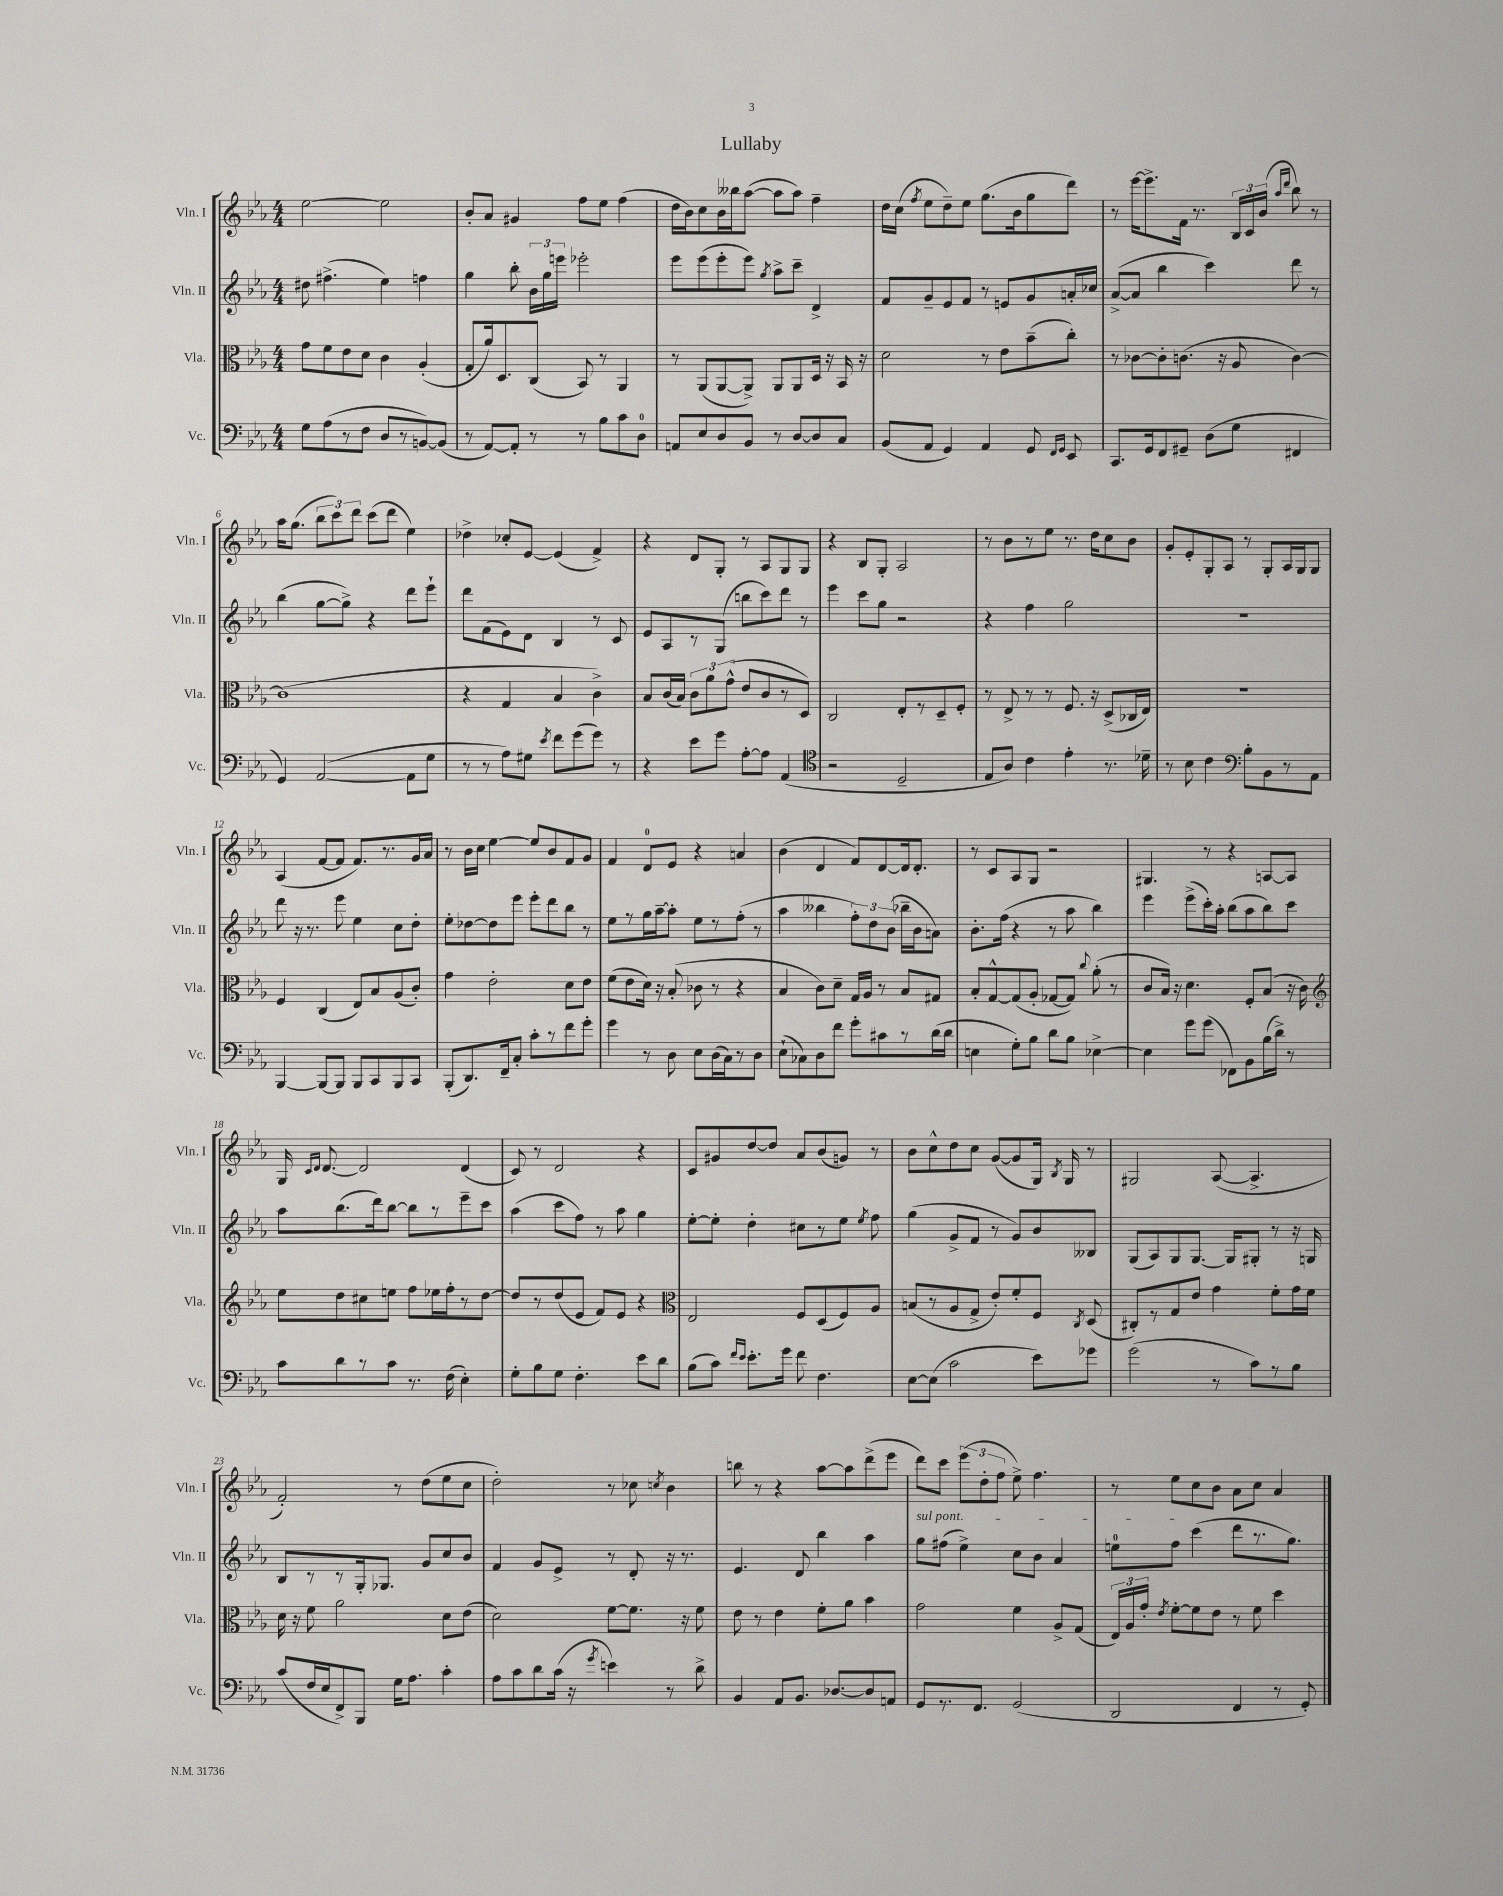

**kern	**kern	**kern	**kern
*part4	*part3	*part2	*part1
*staff4	*staff3	*staff2	*staff1
*I"Vc.	*I"Vla.	*I"Vln. II	*I"Vln. I
*I'Vc.	*I'Vla.	*I'Vln. II	*I'Vln. I
*clefF4	*clefC3	*clefG2	*clefG2
*k[b-e-a-]	*k[b-e-a-]	*k[b-e-a-]	*k[b-e-a-]
*M4/4	*M4/4	*M4/4	*M4/4
=1	=1	=1	=1
8G\L	8g\L	8dd#X\	[2ee-\
(8A-\	8f\	(4.ff#X^\	.
8r	8e-\	.	.
8F\J	8d\J	.	.
8D/L	4c\	4ee-\)	2ee-\]
8r	.	.	.
[8BBn/)	(4A-'/	4ffn\	.
(8BB/J]	.	.	.
=2	=2	=2	=2
8r	8G'/L	4gg\	8b-'/L
[8AA-/L)	16a-/k)	.	8a-/J
.	8.D/	.	.
8AA-'/J]	.	8bb-'\	4g#X/
8r	(8C/J	24b-\LL	.
.	.	24gg\	.
.	.	24eeen\JJ	.
8r	8BB-/)	2eee-X'\	8ff\L
8B-\L	8r	.	8ee-\J
8c\	4AA-/	.	(4ff\
8D\J	.	.	.
=3	=3	=3	=3
8AAn/L	8r	8eee-\L	16dd\LL
.	.	.	16b-\J)
8E-/	(8AA-/L	(8eee-\	8cc\
8D/	[8AA-/	8eee-'\	16b-\L
.	.	.	16bb--X\J
8BB-/J	8AA-^/J])	8eee-\J)	([8aa-\J
.	.	8qgg/	.
8r	8AA-/L	8aa-^\L	8aa-\L]
[8D/L	8AA-/	8ccc~\J	8aa-\J)
8D/]	16D/Jk	4d^/	4ff~\
.	16r	.	.
8C/J	16BB-/	.	.
.	16r	.	.
=4	=4	=4	=4
(8BB-/L	2d\	8f/L	16dd\LL
.	.	.	(16cc\JJ
.	.	.	8qff/
8AA-/J	.	8g~/	8ee-\L
4GG/)	.	8e-/	8dd~\)
.	.	8f/J	8ee-\J
4AA-/	8r	8r	(8.gg\L
.	8e-\L	8en/L	.
.	.	.	16b-\k
8GG/	(8b-~\	8g/	8gg\
16qqFF/LL	.	.	.
16qqGG/JJ	.	.	.
8EE-/	8cc'\J)	16an'/L	8ddd\J)
.	.	16cc-X/JJ	.
=5	=5	=5	=5
8.CC/L	8r	([8a-^/L	8r
.	[8c-X\L	8a-/J]	[16eee-\KL
16GG/k	.	.	8.eee-^\]
8FF/	8c-'\]	4bb-\	.
8GG#X~/J	(8.cn\J	.	16f\Jk
.	.	.	8.r
(8D\L	.	4ccc\)	.
.	16r	.	.
8G\J	8A-/	.	24B-/LL
.	.	.	24c/
.	.	.	(24b-/JJ
.	.	.	16qqaa-/LL
.	.	.	16qqddd/JJ
4FF#X/	[4c\)	8ddd\	8bb-\)
.	.	8r	8r
!!LO:LB:g=z
=6	=6	=6	=6
4GG/)	(1c]	(4bb-\	16aa-\KL
.	.	.	(8.gg\J
([2AA-/	.	[8gg\L	12bb-\L
.	.	.	12ccc\)
.	.	8gg^\J])	.
.	.	.	12ddd\J
.	.	4r	(8ccc\L
.	.	.	8ddd\J
8AA-\L]	.	8ddd\L	4ee-\)
8G\J	.	8eee-`\J	.
=7	=7	=7	=7
8r	4r	8ddd\L	4dd-X^\
8r	.	(8f\	.
8A-\L)	4G/	8e-\)	8cc-X'/L
8G#X\J	.	8d\J	[8e-/J
8qe-/	.	.	.
8f\L	4B-/	4B-/	(4e-/]
(8g\	.	.	.
8g\J)	4c^\)	8r	4f^/)
8r	.	8c/	.
=8	=8	=8	=8
4r	8B-/L	8e-/L	4r
.	(16c/L	8A-/	.
.	16B-/JJ)	.	.
8e-\L	12c\L	8r	8d/L
.	12a-\	.	.
8g\J	.	(8G/J	8G'/J
.	(12g^^\J	.	.
[8A-'\L	8e-/L	8bbn\L	8r
8A-\J]	8c/	8ccc\)	8A-/L
(4AA-/	8r	8ddd\J	8G/
.	8D/J)	8r	8G/J
=9	=9	=9	=9
*clefC4	*	*	*
2r	2C/	4eee-\	4r
.	.	8ccc\L	8B-/L
.	.	8gg\J	8G'/J
2D~/	8E-'/L	2r	2A-/
.	8r	.	.
.	8D~/	.	.
.	8F'/J	.	.
=10	=10	=10	=10
8E-/L	8r	4r	8r
8A-/J)	8E-^/	.	8b-\L
4c\	8r	4ff\	8r
.	8r	.	8ee-\J
4e-'\	8.F/	2gg\	8.r
.	16r	.	16dd\KL
8.r	(8D^/L	.	8cc\
.	16C-X/L	.	8b-\J
16d-X~\	16E-/JJ)	.	.
=11	=11	=11	=11
8r	1r	1r	8g'/L
8B-\	.	.	8e-'/
4c\	.	.	8G'/
.	.	.	8A-/J
*clefF4	*	*	*
8B-'\L	.	.	8r
8BB-\	.	.	8G'/L
8r	.	.	16A-/L
.	.	.	16G/J
8AA-\J	.	.	8G/J
!!LO:LB:g=z
=12	=12	=12	=12
[4BBB-/	4F/	8ddd\	(4A-/
.	.	16r	.
.	.	8.r	.
8BBB-/L_	(4C/	.	[8f/L
8BBB-/J]	.	8eee-\	8f/J]
8BBB-/L	8E-/L)	4ee-\	8.f/L)
8CC/	8B-/	.	.
.	.	.	8.r
8BBB-/	(8A-/	8cc\L	.
8CC/J	8c'/J)	8dd'\J	16g/L
.	.	.	16a-/JJ
=13	=13	=13	=13
(8BBB-'/L	4g\	8ee-'\L	8r
8.DD/)	.	[8dd-X\	16b-\LL
.	.	.	16cc\JJ
.	2e-'\	8dd-\]	[4ee-\
16FF~/k	.	.	.
8C'/J	.	8eee-\J	.
8c'\L	.	8eee-'\L	8ee-/L]
8r	.	8ddd\	8b-/
8f\	8d\L	8bb-\J	8f/
8g'\J	8e-\J	8r	8g/J
=14	=14	=14	=14
4g\	(8f\L	8ee-\L	4f/
.	8e-\	8r	.
8r	16d\Jk)	16gg\L	8d/L
.	16r	[16aa-~\J	.
8D\	(8B-'/	8aa-'\J]	8e-/J
8E-\L	8c-X\	8ee-\L	4r
(16D\L	8r	8r	.
16C\J)	.	.	.
8r	4r	(8ff'\J	4an/
8D\J	.	8r	.
=15	=15	=15	=15
(8E-`\L	4B-/	4aa-\	(4b-\
8C-X\)	.	.	.
8D\	8c\L)	4bb--X\	4d/
8f\J	8d~\J	.	.
8g'\L	16G/LL	12ff'\L)	8f/L)
.	16A-/JJ	.	.
.	.	12dd\	.
8c#X\	8r	.	[8d/
.	.	(12b-\J	.
8r	8B-/L	16bb-X~\LL	16d/k]
.	.	16b-\J	8.d'/J
(16d\L	8G#X/J	8an\J)	.
16d\JJ	.	.	.
=16	=16	=16	=16
4En\	8B-'/L	8.b-'\L	8r
.	[8G^^/	.	8c/L
.	.	(16ff\Jk	.
8G'\L)	(8G/]	4r	8A-/
8B-\J	8A-'/J	.	8G/J
8d\L	[8G-X/L	8r	2r
8B-\J	8G-/J])	8aa-\	.
.	8qqcc/	.	.
[4E-X^\	(8a-'\	4bb-\)	.
.	8r	.	.
=17	=17	=17	=17
4E-\]	8c/L	4eee-\	4.G#X/
.	16B-/Jk)	.	.
.	16r	.	.
8g\L	4.d\	(8eee-^\L	.
(8g\J	.	16ccc'\L)	8r
.	.	16aa-'\JJ	.
8FF-X\L)	.	(8bb-\L	4r
8BB-\	8F'/L	8aa-\	.
(16B-\L	(8B-/J	8bb-\)	[8An/L
16d^\JJ)	.	.	.
8r	16r	8ccc\J	8A/J]
.	16c\)	.	.
!!LO:LB:g=z
=18	=18	=18	=18
*	*clefG2	*	*
8c\L	8ee-\L	8aa-\L	16G/
.	.	.	16qqc/LL
.	.	.	16qqd/JJ
.	.	.	[8.d/
8d\	8dd\	(8.bb-\	.
8r	8cc#X\	.	2d/]
.	.	16ddd\k)	.
8c\J	8een\J	[8bb-\J	.
8.r	8ff\L	8bb-\L]	.
.	16ee-X\L	8r	.
(16F\	16ff'\J	.	.
4E-'\)	8r	8eee-~\	(4d/
.	[8dd\J	8ccc\J	.
=19	=19	=19	=19
8G'\L	8dd/L]	(4aa-\	8c/)
8B-\	8r	.	8r
8G\J	(8dd/	8ccc\L	2d/
4.F'\	8e-/J	8ff\J)	.
.	8f/L)	8r	.
.	8e-/J	8aa-\	.
8e-\L	4r	4gg\	4r
8d\J	.	.	.
=20	=20	=20	=20
*	*clefC3	*	*
(8B-\L	2E-/	[8ee-'\L	8c/L
8c\J)	.	8ee-'\J]	8g#X/
16qqf/LL	.	.	.
16qqe-/JJ	.	.	.
8.e-'\L	.	4dd'\	[8dd/
.	.	.	8dd/J]
16g\Jk	.	.	.
8f\	8F/L	8cc#X\L	8a-/L
4.F\	(8D/	8r	(8b-/
.	8F/)	8ee-\J	8gn/J)
.	.	8qee-/	.
.	8A-/J	8ff\	8r
=21	=21	=21	=21
[8E-\L	(8Bn/L	(4gg\	8b-\L
(8E-\J]	8r	.	8cc^^\
2c\	8A-/	8g^/L	8dd\
.	8G^/J	8f/J	8cc\J
.	8e-'/L)	8r	([8g/L
.	8f'/	8g/L)	8g/]
8e-\L)	8F/J	8b-/	16G/Jk)
.	.	.	8qB-/
.	.	.	16G/
.	8qC/	.	.
8g-X\J	(8D/	8B--X/J	8r
=22	=22	=22	=22
(2g\	8C#X'/L)	(8G/L	2G#X/
.	8r	8A-/)	.
.	8G/	8G/	.
.	8e-/J	[8.G/J	.
8r	4g\	.	([8A-/
.	.	16G/KL]	.
8c\L)	.	8G#X'/J	4.A-^/]
8r	8f'\L	8r	.
8B-\J	16g\L	16r	.
.	16f\JJ	16Gn/	.
!!LO:LB:g=z
=23	=23	=23	=23
(8c/L	16d\	8B-/L	2f'/)
.	16r	.	.
16F/L	8f\	8r	.
16E-/J	.	.	.
8FF^/)	2a-\	8r	.
8BBB-/J	.	16G'/k	.
.	.	8.G-X/J	.
16G\KL	.	.	8r
8.A-\J	.	.	.
.	.	8g/L	(8dd\L
4c'\	8d\L	8cc/	8ee-\
.	(8e-\J	8b-/J	8cc\J
=24	=24	=24	=24
8A-\L	2d\)	4f/	2dd'\)
8c\	.	.	.
8d\	.	8g/L	.
(16c\Jk	.	8e-^/J	.
16r	.	.	.
8qg/	.	.	.
4en\)	[8f\L	8r	8r
.	8.f\J]	8d'/	8cc-X\
.	.	.	8qccn/
8r	.	16r	4b-\
.	16r	8.r	.
8d^\	8f\	.	.
=25	=25	=25	=25
4BB-/	8e-\	4.e-/	8bbn\
.	8r	.	8r
8AA-/L	4e-\	.	4r
8.BB-/J	.	8d/	.
.	8f'\L	4bb-\	[8aa-\L
[8.D-X/L	.	.	.
.	8a-\J	.	8aa-\]
8D-/]	4b-\	4aa-\	(8ddd^\
8AAn/J	.	.	8eee-\J
=26	=26	=26	=26
!	!	!LO:TX:a:i:t=sul pont.	!
8GG/L	2g\	8gg\L	8ddd\L)
8.r	.	(8ff#X\J	8ccc\J
.	.	4ee-^\)	(12eee-\L
8.FF/J	.	.	.
.	.	.	12dd'\
.	.	.	12ff\J
(2GG/	4f\	8cc\L	8ee-^\)
.	.	8b-\J	4.ff\
.	8A-^/L	4a-/	.
.	(8G/J	.	.
=27	=27	=27	=27
2DD/	24E-/LL)	8een\L	8r
.	24A-/	.	.
.	24g'/JJ	.	.
.	8qe-/	.	.
.	[8f'\L	8ff\J	8ee-\L
.	8f\]	(4ccc\	8cc\
.	8e-\J	.	8b-\J
4FF/	8r	8ddd\L	8a-\L
.	8f\	8.r	8cc\J
8r	4dd\	.	4a-/
.	.	8.gg\J)	.
8GG'/)	.	.	.
==	==	==	==
*-	*-	*-	*-
